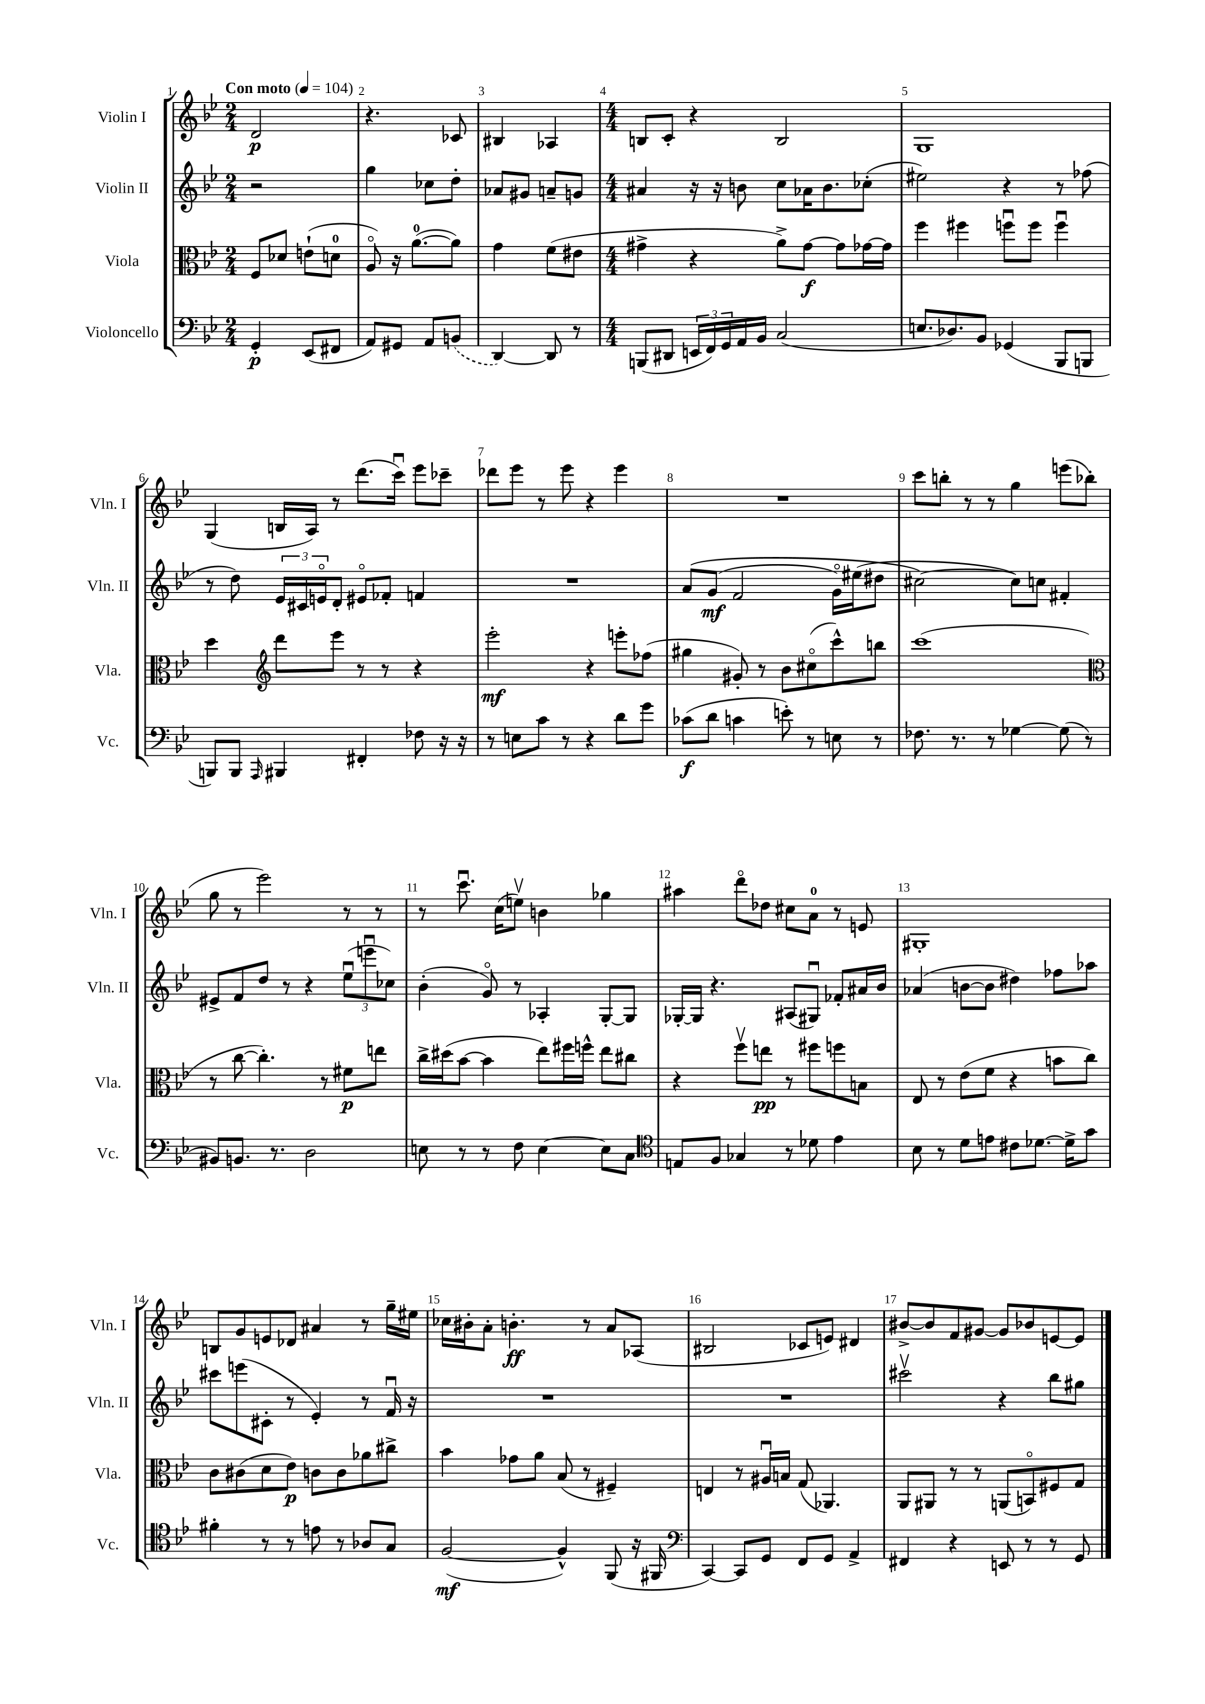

**kern	**kern	**kern	**kern
*staff4	*staff3	*staff2	*staff1
*clefF4	*clefC3	*clefG2	*clefG2
*k[b-e-]	*k[b-e-]	*k[b-e-]	*k[b-e-]
*M2/4	*M2/4	*M2/4	*M2/4
*MM104	*MM104	*MM104	*MM104
4GG'/	8F/L	2r	2d/
.	8d-/J	.	.
(8EE-/L	(8e`\L	.	.
8FF#/J	8d\J	.	.
=	=	=	=
8AA/L)	8Ao/)	4gg\	4.r
8GG#/J	16r	.	.
.	([8.a\L	.	.
8AA/L	.	8cc-\L	.
(8BB/J	8a\]J)	8dd'\J	8c-/
=	=	=	=
[4DD/)	4g\	8a-/L	4B#/
.	.	8g#/J	.
8DD/]	(8f\L	8a~/L	4A-/
8r	8e#\J	8g/J	.
=	=	=	=
*M4/4	*M4/4	*M4/4	*M4/4
(8BBB/L	4g#^\	4a#/	8B/L
8DD#/J	.	.	8c'/J
24EE/LL	4r	16r	4r
24FF/)	.	.	.
.	.	16r	.
24GG/	.	.	.
16AA/	.	8b\	.
16BB-/JJ	.	.	.
(2C/	8a^\L)	8cc\L	2B/
.	[8g#\J	16a-\K	.
.	.	8.b\	.
.	8g#\]L	.	.
.	[16g-\L	(8cc-'\J	.
.	16g-\]JJ	.	.
=	=	=	=
8.E/L	4ff\	2ee#\)	1G
8.D-/)	.	.	.
.	4ff#\	.	.
8BB-/J	.	.	.
(4GG-/	8ffu\L	4r	.
.	8ff\J	.	.
8BBB-/L	4ffu\	8r	.
8BBB/J	.	(8ff-\	.
=	=	=	=
8BBB/L)	4dd\	8r	(4G/
8BBB/J	.	8dd\)	.
*	*clefG2	*	*
16qqAAA/	.	.	.
4BBB#/	8ddd\L	24e-/LL	16B/LL
.	.	24c#/	.
.	.	.	16A/JJ)
.	.	24eo/J	.
.	8eee-\J	8d'/J	8r
4FF#'/	8r	8e#o/L	(8.ddd\L
.	8r	8f-'/J	.
.	.	.	16cccu\Jk)
8F-\	4r	4f/	8eee-\L
16r	.	.	8ccc-~\J
16r	.	.	.
=	=	=	=
8r	2eee-'\	1r	8ddd-\L
8E\L	.	.	8eee-\J
8c\J	.	.	8r
8r	.	.	8eee-\
4r	4r	.	4r
8d\L	8eee'\L	.	4eee-\
8g\J	(8ff-\J	.	.
=	=	=	=
(8c-\L	4gg#\	&(8a/L	1r
8d\J	.	(8g/J	.
4c\	8g#'/)	2f/	.
.	8r	.	.
8e'\)	8b-\L	.	.
8r	(8cc#o\	.	.
8E\	8ccc^^\)	16go\LL)	.
.	.	(16ee#\J	.
8r	8bb\J	8dd#\J	.
=	=	=	=
8.F-\	(1ccc	[2cc#\&)	8ccc\L
.	.	.	8bb'\J
8.r	.	.	.
.	.	.	8r
8r	.	.	8r
[4G-\	.	8cc#\]L)	4gg\
.	.	8cc\J	.
(8G-\]	.	4f#'/	(8eee\L
8r	.	.	8bb-'\J
=	=	=	=
*	*clefC3	*	*
8BB#/L)	8r	8e#^/L	8gg\
8.BB/J	[8cc\	8f/	8r
.	4.cc'\])	8dd/J	2eee-\)
8.r	.	.	.
.	.	8r	.
2D\	.	4r	.
.	8r	.	.
.	8f#\L	(12ee-u\L	8r
.	.	12eeeu\	.
.	8ee\J	.	8r
.	.	12cc-\J)	.
=	=	=	=
8E\	16cc^\LL	(4b-'\	8r
.	(16dd#\J	.	.
8r	[8b-\J	.	8.cccu\
8r	4b-\]	8go/)	.
.	.	.	(16cc\LK
8F\	.	8r	8eev\J)
[4E\	8ee-\L)	4A-'/	4b\
.	16ff#\L	.	.
.	16ff^^\JJ	.	.
8E\]L	8ee-\L	[8G'/L	4gg-\
8C\J	8cc#\J	8G/]J	.
=	=	=	=
*clefC4	*	*	*
8E/L	4r	[16G-'/LL	4aa#\
.	.	16G-/]JJ	.
8F/J	.	4.r	.
4G-/	8ffv\L	.	8dddo\L
.	8ee\J	.	8dd-\J
8r	8r	(8A#/L	8cc#\L
8d-\	8ff#\L	8G#u/J)	8a\J
4e-\	8ff\	8f-'/L	8r
.	8B\J	16a#/L	8e/
.	.	16b-/JJ	.
=	=	=	=
8B-\	8E-/	(4a-/	1G#'
8r	8r	.	.
8d\L	(8e-\L	[8b\L	.
8e\J	8f\J	8b\]J	.
8c#\L	4r	4dd#\)	.
[8.d-\J	.	.	.
.	8b\L	8ff-\L	.
16d-^\]LK	.	.	.
8g\J	8cc\J)	8aa-\J	.
=	=	=	=
4f#'\	8c\L	8ccc#\L	8B/L
.	(8c#\	(8eee\	8g/
8r	8d\	8c#'\J	8e/
8r	8e-\J)	8r	8d-/J
8e\	8c\L	4e-'/)	4a#/
8r	8c\	.	.
8A-/L	8a-\	8r	8r
8G/J	8cc#^\J	16fu/	16gg~\LL
.	.	16r	16ee#\JJ
=	=	=	=
([2F/	4b-\	1r	16cc-\LL
.	.	.	16b#'\J
.	.	.	8a'\J
.	8g-\L	.	4.b'\
.	8a\J	.	.
4F^^/])	(8B-/	.	.
.	8r	.	8r
(8FF/	4F#~/)	.	8a/L
16r	.	.	(8A-/J
16FF#/	.	.	.
=	=	=	=
*clefF4	*	*	*
[4CC/)	4E/	1r	2B#/
8CC/]L	8r	.	.
8GG/J	16A#u/LL	.	.
.	16B/JJ	.	.
8FF/L	(8G/	.	8c-/L
8GG/J	4.AA-/)	.	8e/J)
4AA^/	.	.	4d#/
=	=	=	=
4FF#/	8AA/L	2ccc#v\	[8b#^/L
.	8AA#/J	.	8b#/]
4r	8r	.	8f/
.	8r	.	[8g#/J
8EE/	(8AA/L	4r	8g#/]L
8r	8BBo/)	.	8b-/
8r	8F#/	8bb-\L	[8e/
8GG/	8G/J	8gg#\J	8e/]J
==	==	==	==
*-	*-	*-	*-
